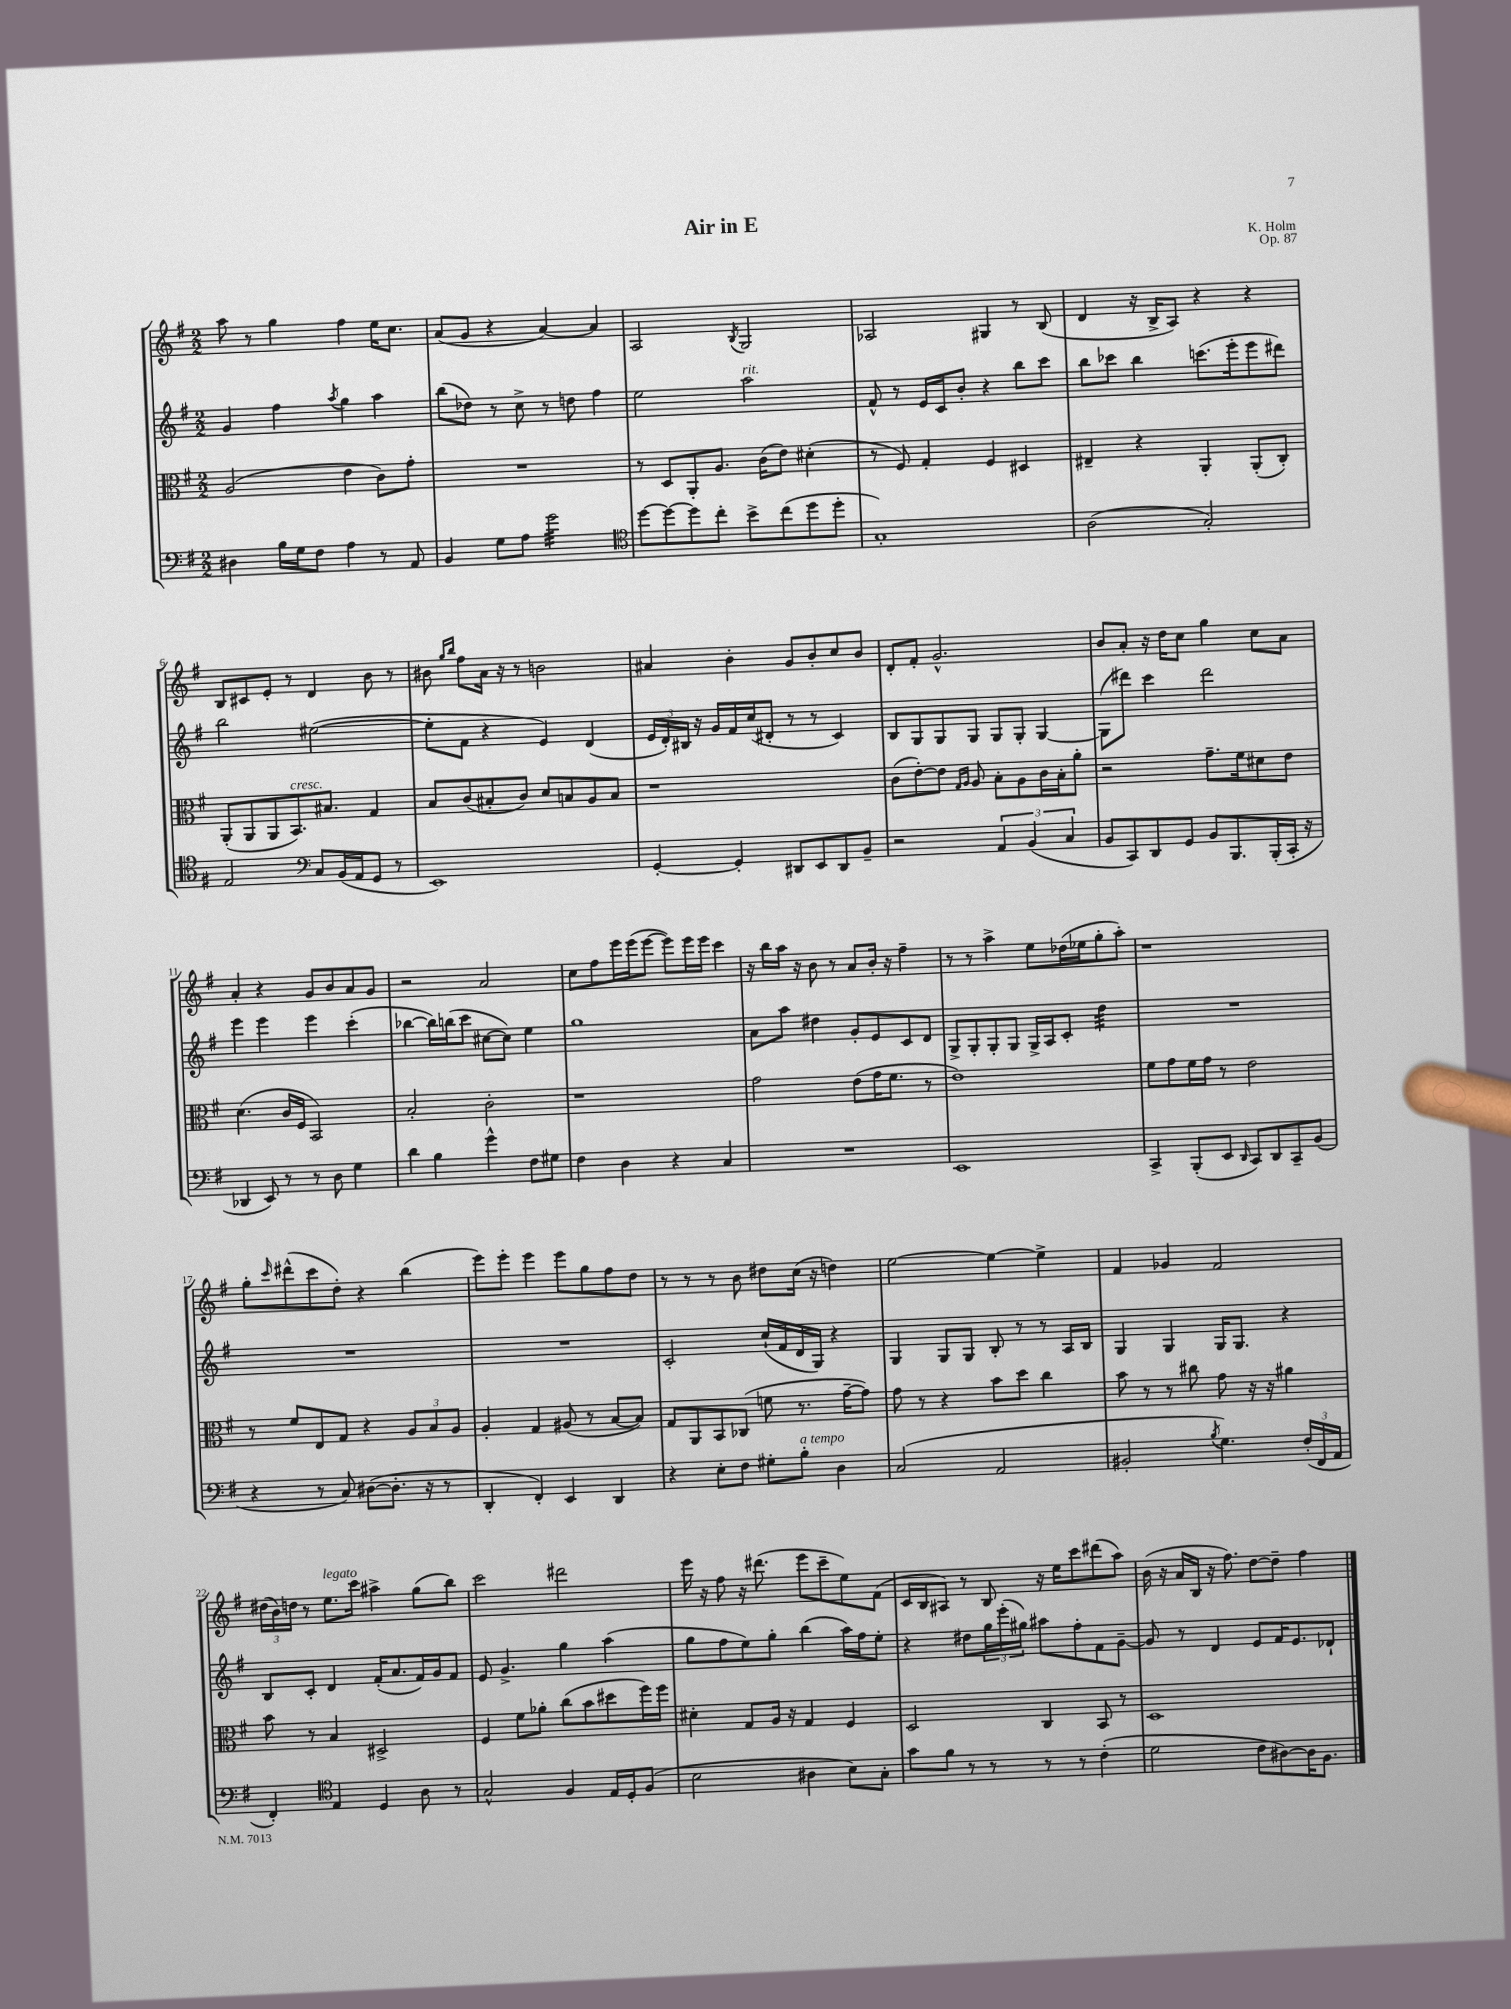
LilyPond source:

\header { title = "Air in E" composer = "K. Holm" opus = "Op. 87" }
<<
\new StaffGroup <<
\new Staff = "s0" {
    \clef treble \key g \major \numericTimeSignature \time 2/2
    a''8 r8 g''4 fis''4 e''16 c''8. |
    a'8( g'8 r4 a'4~) a'4 |
    a2 \acciaccatura { b8 } g2 |
    aes2 gis4 r8 b8( |
    d'4 r16 b16-> a8) r4 r4 |
    b8 cis'8 e'8-. r8 d'4 b'8 r8 |
    bis'8 \grace { g''16 b''16 } fis''8 a'16 r16 r8 b'2 |
    ais'4 b'4-. g'8 b'8-. c''8 b'8 |
    d'8-. fis'8-. g'2.-^ |
    b'8 a'8-. r16 d''16 c''8 g''4 c''8 a'8 |
    a'4-. r4 g'8 b'8 a'8 g'8 |
    r2 a'2 |
    c''8 fis''8 e'''16 e'''16( e'''8~ e'''8) e'''16 e'''16 c'''4 |
    r16 b''16 a''16 r16 b'8 r8 a'8 b'16-. r16 fis''4-- |
    r8 r8 a''4-> e''8 des''16( ees''16 g''8-. a''8-.) |
    r1 |
    g''8-. \grace { c'''16 } dis'''8-^( c'''8 d''8-.) r4 b''4( |
    e'''8) e'''8-. e'''4 e'''8 g''8 fis''8 d''8 |
    r8 r8 r8 b'8 dis''8 c''16( r16 d''4) |
    e''2~ e''4~ e''4-> |
    fis'4 ges'4 fis'2 |
    \tuplet 3/2 { dis''16( b'16) d''16 } r8 e''8.^\markup { \italic "legato" } c'''16 ais''4-> g''8( b''8) |
    c'''2 dis'''2 |
    e'''16 r16 fis''8 r16 dis'''8.( e'''8 c'''8-- e''8) fis'8( |
    c'16 b16 ais8) r8 b8 r16 e''16 c'''8 dis'''8( a''8) |
    b'16( r16 a'16 b16 r16 fis''8.) d''8~ d''8-- fis''4 \bar "|." |
}
\new Staff = "s1" {
    \clef treble \key g \major \numericTimeSignature \time 2/2
    g'4 fis''4 \acciaccatura { a''8 } g''4 a''4 |
    b''8( des''8) r8 c''8-> r8 d''8 fis''4 |
    e''2 a''2^\markup { \italic "rit." } |
    fis'8-^ r8 e'16 c'16 b'8-. r4 b''8 c'''8 |
    b''8 ces'''8 b''4 c'''8.( e'''16-. e'''8 dis'''8) |
    b''2 eis''2~( |
    eis''8-. fis'8 r4 e'4) d'4( |
    \tuplet 3/2 { e'16 d'16-.) bis16 } r16 g'16 fis'16 c''16( dis'8-. r8 r8 c'4) |
    b8 g8 g8 g8 g8 g8-. g4~ |
    g8( dis'''8) c'''4 dis'''2 |
    e'''4 e'''4 e'''4 c'''4-.( |
    bes''4~ bes''16) b''16( c'''8 cis''8~ cis''8) e''4 |
    g''1 |
    a'8 a''8 dis''4 g'8-. e'8 c'8 d'8 |
    g8-> g8-. g8-. g8 g16-> a16 c'8-. d''4:32 |
    R1 |
    R1 |
    R1 |
    c'2-. c''16-!( fis'16 d'16 g16) r4 |
    g4 g8 g8 b8-. r8 r8 a16 b16 |
    g4 g4 g16 g8. r4 |
    b8 c'8-. d'4 fis'16-.( a'8. fis'16) g'16 fis'8 |
    e'8 g'4.-> g''4 a''4( |
    g''8 fis''8 e''8) g''8-. b''4( a''16) fis''16 e''8-. |
    r4 dis''8 \tuplet 3/2 { g''16 e'''16-.( gis''16) } ais''8 fis''8-. fis'8 g'8~-- |
    g'8 r8 d'4 e'8 fis'16 e'8. des'8-! \bar "|." |
}
\new Staff = "s2" {
    \clef alto \key g \major \numericTimeSignature \time 2/2
    a2( e'4 c'8) g'8-. |
    R1 |
    r8 d8 a,8-. a8. c'16( e'8) dis'4-.( |
    r8 fis8) g4-. fis4 dis4 |
    eis4-- r4 a,4-. a,8-.( c8-.) |
    a,8-.( a,8 a,8 b,8.^\markup { \italic "cresc." }) bis8. g4 |
    b8 c'8( bis8-. c'8) d'8 b8 a8 b8 |
    r1 |
    c'8( e'8~-.) e'8 \grace { g16 a16 } a8 b8-. a8 c'16 b16-. a'8-. |
    r2 g'8.-- fis'16 dis'8 e'8 |
    d'4.( c'16 fis16 b,2) |
    b2-. c'2-. |
    r1 |
    g'2 e'8( g'16 fis'8. r8 |
    e'1) |
    fis'8 g'8 fis'16 g'16 r8 e'2 |
    r8 fis'8 e8 g8 r4 \tuplet 3/2 { a8 b8 a8 } |
    a4-. g4 ais8( r8 b8~ b8) |
    g8 a,8 b,8 ces8( f'8 r8. g'16~-- g'8) |
    g'8 r8 r4 b'8 d''8 c''4 |
    b'8 r8 r8 cis''8 g'8 r16 r16 ais'4 |
    b'8 r8 b4 dis2-> |
    fis4 fis'8 aes'8-. c''8( b'8 dis''8 fis''16) fis''16 |
    dis'4-. g8 a16 r16 g4 fis4 |
    d2 c4 b,8 r8 |
    d1 \bar "|." |
}
\new Staff = "s3" {
    \clef bass \key g \major \numericTimeSignature \time 2/2
    dis4 b16 g16 fis8 a4 r8 a,8 |
    b,4 g8 a8 g'2:32 |
    \clef tenor d''8~ d''8~ d''8 c''8-. b'8-> c''8( d''8 d''8-. |
    g1-.) |
    a2( g2-.) |
    e2 \clef bass c8 b,16( a,16 g,8 r8 |
    e,1) |
    g,4~-. g,4-. dis,8 e,8 dis,8 b,8-- |
    r2 \tuplet 3/2 { a,4 b,4( c4 } |
    b,8 c,8) d,8 g,8 b,8 b,,8. b,,16-.( c,16-. r16 |
    des,4 e,8) r8 r8 d8 g4 |
    d'4 b4 g'4-^ fis8 gis8 |
    fis4 d4 r4 c4 |
    R1 |
    e,1 |
    c,4-> b,,8-.( e,8 \grace { d,16 } c,8) d,8 c,8-- b,8( |
    r4 r8 c8) dis8~( dis8.-. r16 r8 |
    d,4-. fis,4-.) e,4 d,4 |
    r4 e8-. fis8 gis8-. b8-.^\markup { \italic "a tempo" } d4 |
    c2( a,2 |
    bis,2-. \acciaccatura { b8 } g4.) \tuplet 3/2 { fis16-.( fis,16 a,16 } |
    fis,4-.) \clef tenor e4 d4 a8 r8 |
    g2-^ fis4 e16 d16-. fis8( |
    b2 ais4 b8) g8-. |
    g'8 fis'8 r8 r8 r8 r8 c'4-.( |
    d'2 c'8 ais8~) ais16 fis8. \bar "|." |
}
>>
>>
